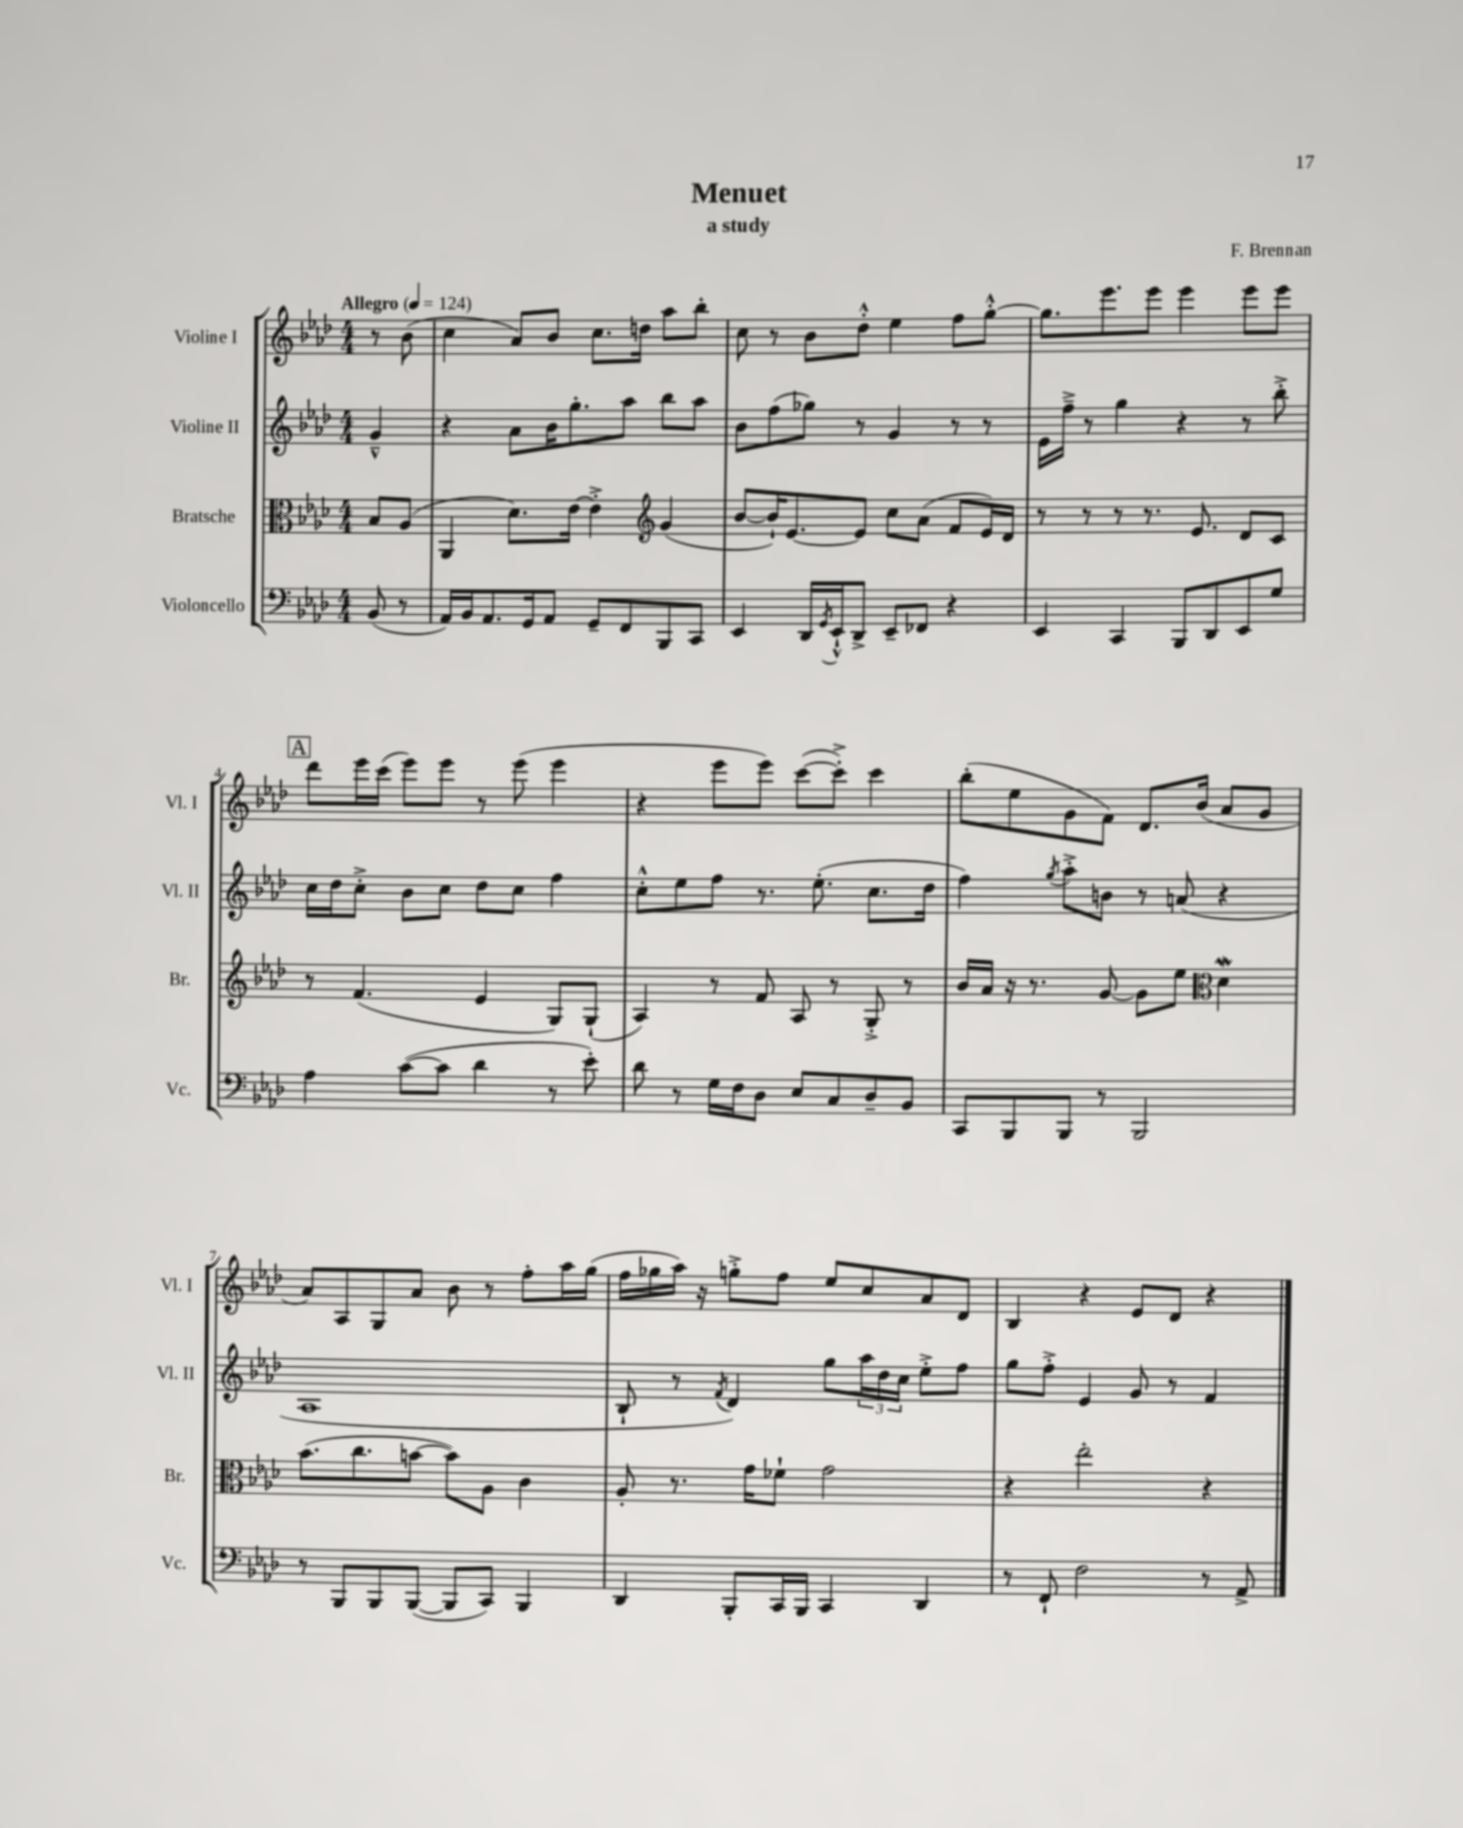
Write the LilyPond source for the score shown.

\header { title = "Menuet" composer = "F. Brennan" subtitle = "a study" }
<<
\new StaffGroup <<
\new Staff = "s0" \with { instrumentName = "Violine I" shortInstrumentName = "Vl. I" } {
    \clef treble \key aes \major \numericTimeSignature \time 4/4 \partial 4 \tempo "Allegro" 4 = 124
    r8 bes'8( |
    c''4 aes'8) bes'8 c''8. d''16 aes''8 bes''8-. |
    c''8 r8 bes'8 des''8-.-^ ees''4 f''8 g''8~-.-^ |
    g''8. ees'''8. ees'''8 ees'''4 ees'''8 ees'''8 |
    \mark \markup { \box "A" } des'''8 ees'''16 c'''16( ees'''8) ees'''8 r8 ees'''8( ees'''4 |
    r4 ees'''8 ees'''8) c'''8~( c'''8-.->) c'''4 |
    bes''8-.( ees''8 g'8 f'8) des'8. bes'16( aes'8 g'8 |
    aes'8) aes8 g8 aes'8 bes'8 r8 f''8-. aes''16 g''16( |
    f''16 ges''16 aes''16) r16 g''8-.-> f''8 ees''8 c''8 aes'8 des'8 |
    bes4 r4 ees'8 des'8 r4 \bar "|." |
}
\new Staff = "s1" \with { instrumentName = "Violine II" shortInstrumentName = "Vl. II" } {
    \clef treble \key aes \major \numericTimeSignature \time 4/4 \partial 4
    g'4---^ |
    r4 aes'8 bes'16 g''8.-. aes''8 bes''8 aes''8 |
    bes'8 f''8( ges''8) r8 g'4 r8 r8 |
    ees'16 f''16---> r8 g''4 r4 r8 bes''8-.-> |
    \mark \markup { \box "A" } c''16 des''16 c''8-.-> bes'8 c''8 des''8 c''8 f''4 |
    c''8-.-^ ees''8 f''8 r8. ees''8.-.( c''8. des''16 |
    f''4) \acciaccatura { g''8 } aes''8-.-> b'8 r8 a'8( r4 |
    aes1 |
    bes8-! r8 \acciaccatura { f'8 } des'4) g''8 \tuplet 3/2 { aes''16 des''16 c''16 } ees''8-.-> f''8 |
    g''8 f''8-.-> ees'4 g'8 r8 f'4 \bar "|." |
}
\new Staff = "s2" \with { instrumentName = "Bratsche" shortInstrumentName = "Br." } {
    \clef alto \key aes \major \numericTimeSignature \time 4/4 \partial 4
    bes8 aes8( |
    aes,4 des'8.) ees'16~ ees'4-.-> \clef treble g'4( |
    bes'8~ bes'16-!) ees'8.~ ees'8 c''8 aes'8( f'8 ees'16) des'16 |
    r8 r8 r8 r8. ees'8. des'8 c'8 |
    \mark \markup { \box "A" } r8 f'4.( ees'4 g8) g8-!( |
    aes4) r8 f'8 aes8 r8 g8-.-> r8 |
    bes'16 aes'16 r16 r8. g'8~ g'8 ees''8 \clef alto des'4\mordent |
    bes'8.( c''8. b'8~ b'8) aes8 c'4 |
    aes8-. r8. g'16 fes'8-! g'2 |
    r4 ees''2-. r4 \bar "|." |
}
\new Staff = "s3" \with { instrumentName = "Violoncello" shortInstrumentName = "Vc." } {
    \clef bass \key aes \major \numericTimeSignature \time 4/4 \partial 4
    bes,8( r8 |
    aes,16) bes,16 aes,8. g,16 aes,8 g,8-- f,8 bes,,8 c,8 |
    ees,4 des,16 \acciaccatura { g,8 } ees,16-!-^ des,8-> ees,8-- fes,8 r4 |
    ees,4 c,4 bes,,8 des,8 ees,8 g8 |
    \mark \markup { \box "A" } aes4 c'8~( c'8 des'4 r8 ees'8-.) |
    des'8 r8 g16 f16 des8 ees8 c8 des8-- bes,8 |
    c,8 bes,,8 bes,,8 r8 bes,,2 |
    r8 bes,,8 bes,,8 bes,,8~( bes,,8 c,8) bes,,4 |
    des,4 bes,,8-. c,16 bes,,16 c,4 des,4 |
    r8 f,8-! f2 r8 aes,8-> \bar "|." |
}
>>
>>
